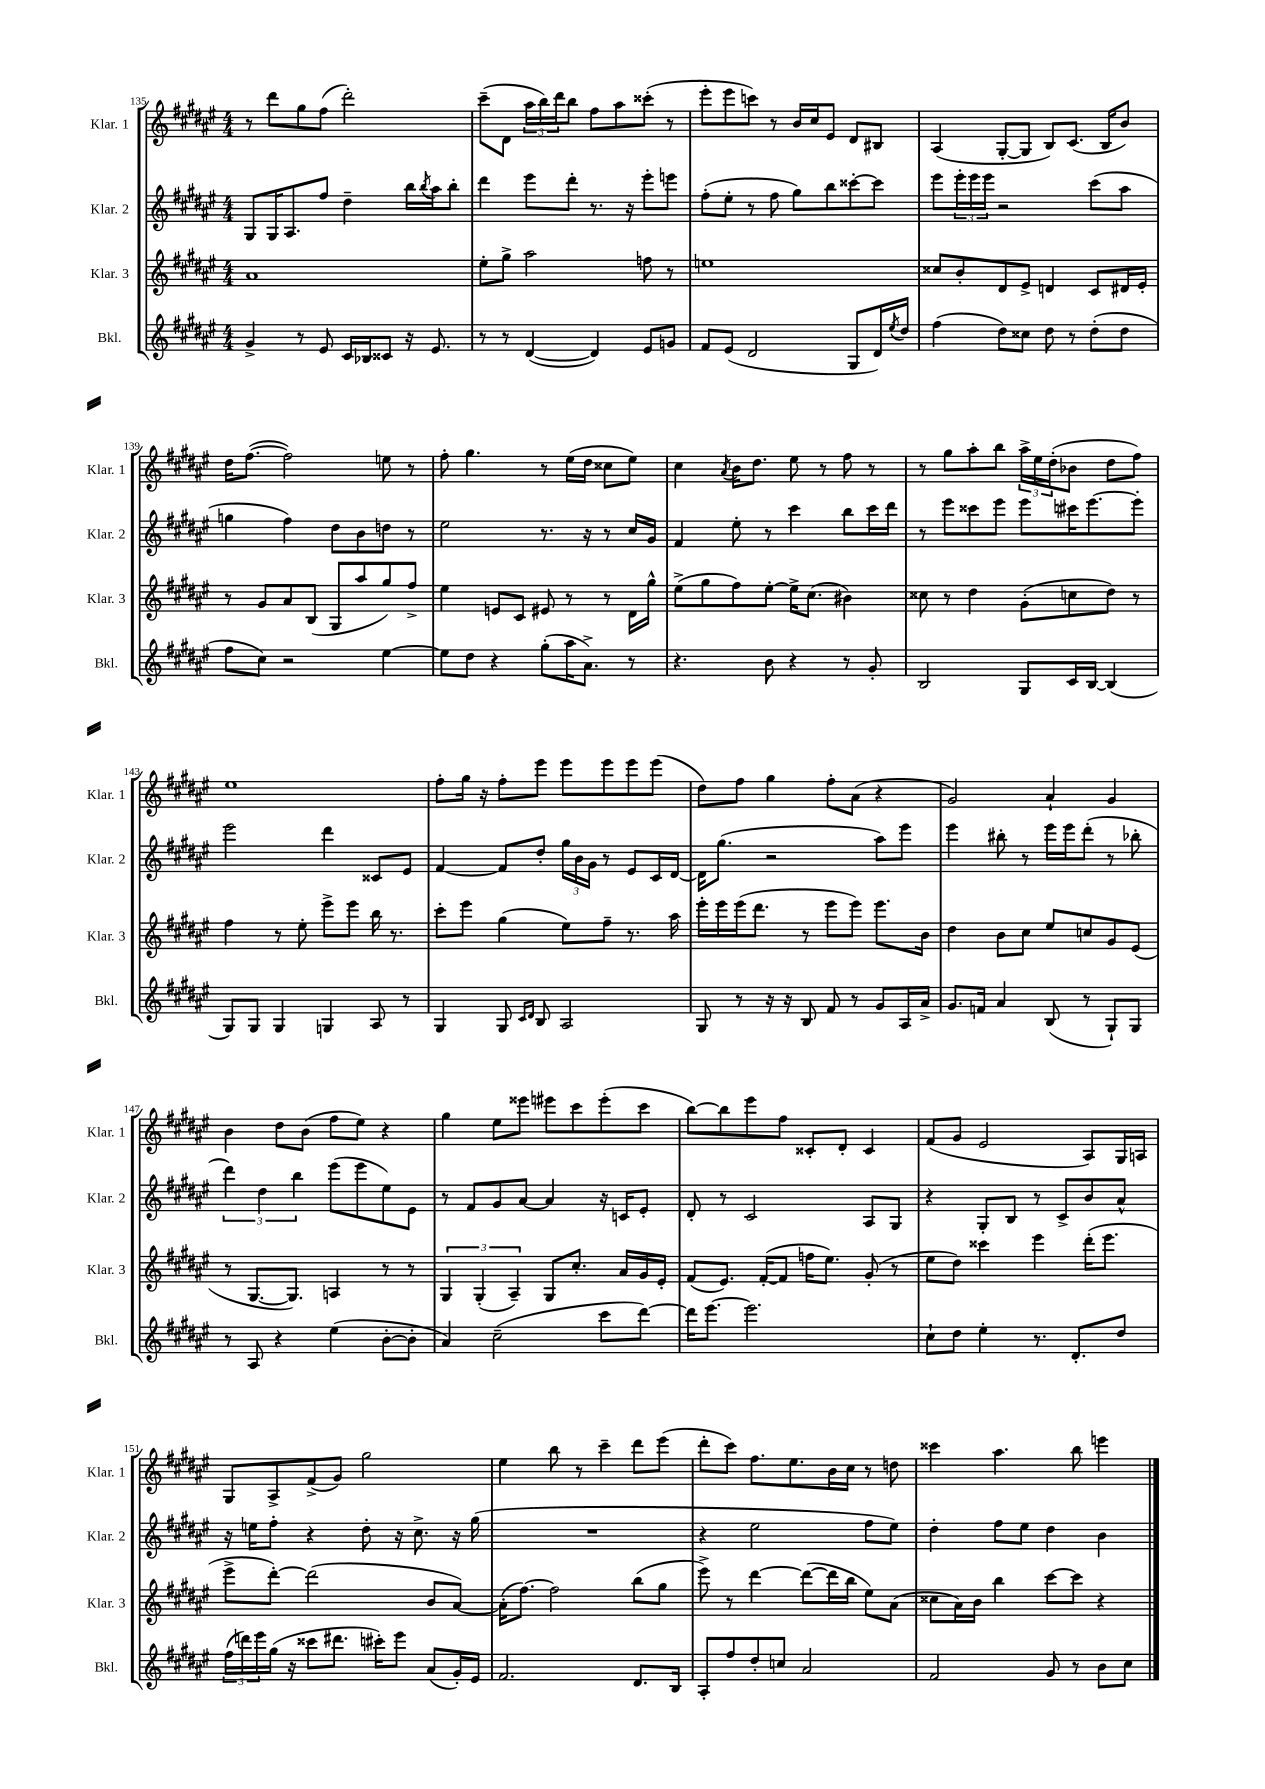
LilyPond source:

<<
\new StaffGroup <<
\new Staff = "s0" \with { instrumentName = "Klar. 1" shortInstrumentName = "Klar. 1" } {
    \clef treble \key fis \major \numericTimeSignature \time 4/4
    r8 dis'''8 gis''8 fis''8( dis'''2-.) |
    cis'''8--( dis'8 \tuplet 3/2 { ais''16 b''16) dis'''16 } b''8 fis''8 ais''8 cisis'''8-.( r8 |
    eis'''8-. eis'''8 c'''8) r8 b'16 cis''16 eis'8 dis'8 bis8 |
    ais4( gis8~-. gis8 b8) cis'8.( b16 b'8) |
    dis''16 fis''8.~( fis''2) e''8 r8 |
    fis''8-. gis''4. r8 eis''16( dis''16 cisis''8 eis''8) |
    cis''4 \acciaccatura { ais'8 } b'16 dis''8. eis''8 r8 fis''8 r8 |
    r8 gis''8 ais''8-. b''8 \tuplet 3/2 { ais''16-> eis''16 dis''16-.( } bes'8 dis''8 fis''8) |
    eis''1 |
    fis''8-. gis''16 r16 fis''8-. eis'''8 eis'''8 eis'''8 eis'''8 eis'''8( |
    dis''8) fis''8 gis''4 fis''8-. ais'8( r4 |
    gis'2) ais'4-! gis'4 |
    b'4 dis''8 b'8( fis''8 eis''8) r4 |
    gis''4 eis''8 eisis'''8 eis'''8 cis'''8 eis'''8-.( cis'''8 |
    b''8~) b''8 eis'''8 fis''8 cisis'8-. dis'8-. cisis'4 |
    fis'8( gis'8 eis'2 ais8) gis16 a16 |
    gis8 ais8-> fis'8->( gis'8) gis''2 |
    eis''4 b''8 r8 cis'''4-- dis'''8 eis'''8( |
    dis'''8-. cis'''8) fis''8. eis''8. b'16 cis''16 r8 d''8 |
    cisis'''4 ais''4. b''8 e'''4 \bar "|." |
}
\new Staff = "s1" \with { instrumentName = "Klar. 2" shortInstrumentName = "Klar. 2" } {
    \clef treble \key fis \major \numericTimeSignature \time 4/4
    gis8 gis16 ais8. fis''8 dis''4-- b''16 \acciaccatura { b''8 } ais''16 b''8-. |
    dis'''4 eis'''8 dis'''8-. r8. r16 eis'''8-. e'''8 |
    fis''8-.( eis''8-. r8 fis''8 gis''8) b''8 cisis'''8~-. cisis'''8 |
    eis'''8 \tuplet 3/2 { eis'''16-. eis'''16 eis'''16 } r2 cis'''8( ais''8 |
    g''4 fis''4) dis''8 b'8 d''8 r8 |
    eis''2 r8. r16 r8 cis''16 gis'16 |
    fis'4 eis''8-. r8 cis'''4 b''8 cis'''16 dis'''16 |
    r8 eis'''8 cisis'''8 eis'''8 eis'''8 cis'''16 eis'''8.~ eis'''8-. |
    eis'''2 dis'''4 cisis'8 eis'8 |
    fis'4~ fis'8 dis''8-. \tuplet 3/2 { gis''16 b'16 gis'16 } r8 eis'8 cis'16 dis'16~ |
    dis'16 gis''8.( r2 ais''8) eis'''8 |
    eis'''4 bis''8-. r8 eis'''16 eis'''16 dis'''8-.( r8 bes''8-. |
    \tuplet 3/2 { dis'''4) dis''4 b''4 } eis'''8( eis'''8 eis''8) eis'8 |
    r8 fis'8 gis'8 ais'8~ ais'4 r16 c'16 eis'8-. |
    dis'8-. r8 cis'2 ais8 gis8 |
    r4 gis8-. b8 r8 cis'8-> b'8 ais'8-^ |
    r16 e''16 fis''8-. r4 dis''8-. r16 cis''8.-> r16 gis''16( |
    R1 |
    r4 eis''2 fis''8 eis''8) |
    dis''4-. fis''8 eis''8 dis''4 b'4 \bar "|." |
}
\new Staff = "s2" \with { instrumentName = "Klar. 3" shortInstrumentName = "Klar. 3" } {
    \clef treble \key fis \major \numericTimeSignature \time 4/4
    ais'1 |
    eis''8-. gis''8-> ais''2 f''8 r8 |
    e''1 |
    cisis''8 b'8-. dis'8 eis'8-> d'4 cis'8 dis'16 eis'16-. |
    r8 gis'8 ais'8 b8( gis8 ais''8 gis''8) fis''8-> |
    eis''4 e'8 cis'8 eis'8 r8 r8 dis'16 gis''16-^ |
    eis''8->( gis''8 fis''8) eis''8~-. eis''16-> cis''8.( bis'4) |
    cisis''8 r8 dis''4 gis'8-.( c''8 dis''8) r8 |
    fis''4 r8 eis''8-. eis'''8-> eis'''8 b''16 r8. |
    cis'''8-. eis'''8 gis''4( eis''8) fis''8-- r8. ais''16 |
    eis'''16-. eis'''16 eis'''16( dis'''8. r8 eis'''8 eis'''8) eis'''8. b'16 |
    dis''4 b'8 cis''8 eis''8 c''8 gis'8 eis'8( |
    r8 gis8.~ gis8.) a4 r8 r8 |
    \tuplet 3/2 { gis4 gis4-.( ais4--) } gis8 cis''8.-. ais'16 gis'16 eis'16-. |
    fis'8( eis'8.) fis'16~-.( fis'8 f''16 eis''8.) gis'8-.( r8 |
    eis''8 dis''8) cisis'''4 eis'''4 dis'''16-.( eis'''8. |
    eis'''8-> dis'''8~-.) dis'''2( b'8 ais'8~) |
    ais'16-.( fis''8.~) fis''2 b''8( gis''8 |
    eis'''8->) r8 dis'''4~ dis'''8~( dis'''16 b''16 eis''8) ais'8( |
    cisis''8 ais'16) b'16 b''4 cis'''8~ cis'''8 r4 \bar "|." |
}
\new Staff = "s3" \with { instrumentName = "Bkl." shortInstrumentName = "Bkl." } {
    \clef treble \key fis \major \numericTimeSignature \time 4/4
    gis'4-> r8 eis'8 cis'16 bes16 cisis'8 r16 eis'8. |
    r8 r8 dis'4~( dis'4) eis'8 g'8 |
    fis'8 eis'8( dis'2 gis8 dis'16) \acciaccatura { eis''8 } dis''16 |
    fis''4( dis''8) cisis''8 dis''8 r8 dis''8-.( dis''8 |
    fis''8 cis''8) r2 eis''4~ |
    eis''8 dis''8 r4 gis''8-.( ais''16 ais'8.->) r8 |
    r4. b'8 r4 r8 gis'8-. |
    b2 gis8 cis'16 b16~ b4( |
    gis8) gis8 gis4 g4 ais8 r8 |
    gis4 gis8 \grace { cis'16 dis'16 } b8 ais2 |
    gis8 r8 r16 r16 b8 fis'8 r8 gis'8 ais16 ais'16-> |
    gis'8. f'16 ais'4 b8( r8 gis8-!) gis8 |
    r8 ais8 r4 eis''4( b'8~-. b'8-. |
    ais'4) cis''2--( cis'''8 dis'''8~) |
    dis'''16 eis'''8.~ eis'''2. |
    cis''8-! dis''8 eis''4-. r8. dis'8.-. dis''8 |
    \tuplet 3/2 { fis''16( d'''16) eis'''16 } gis''16( r16 cisis'''8 dis'''8. cis'''16-.) eis'''8 ais'8( gis'16-.) eis'16 |
    fis'2. dis'8. b16 |
    ais8-. fis''8 dis''8-. c''8 ais'2 |
    fis'2 gis'8 r8 b'8 cis''8 \bar "|." |
}
>>
>>
\layout { \context { \Score currentBarNumber = #135 } }
